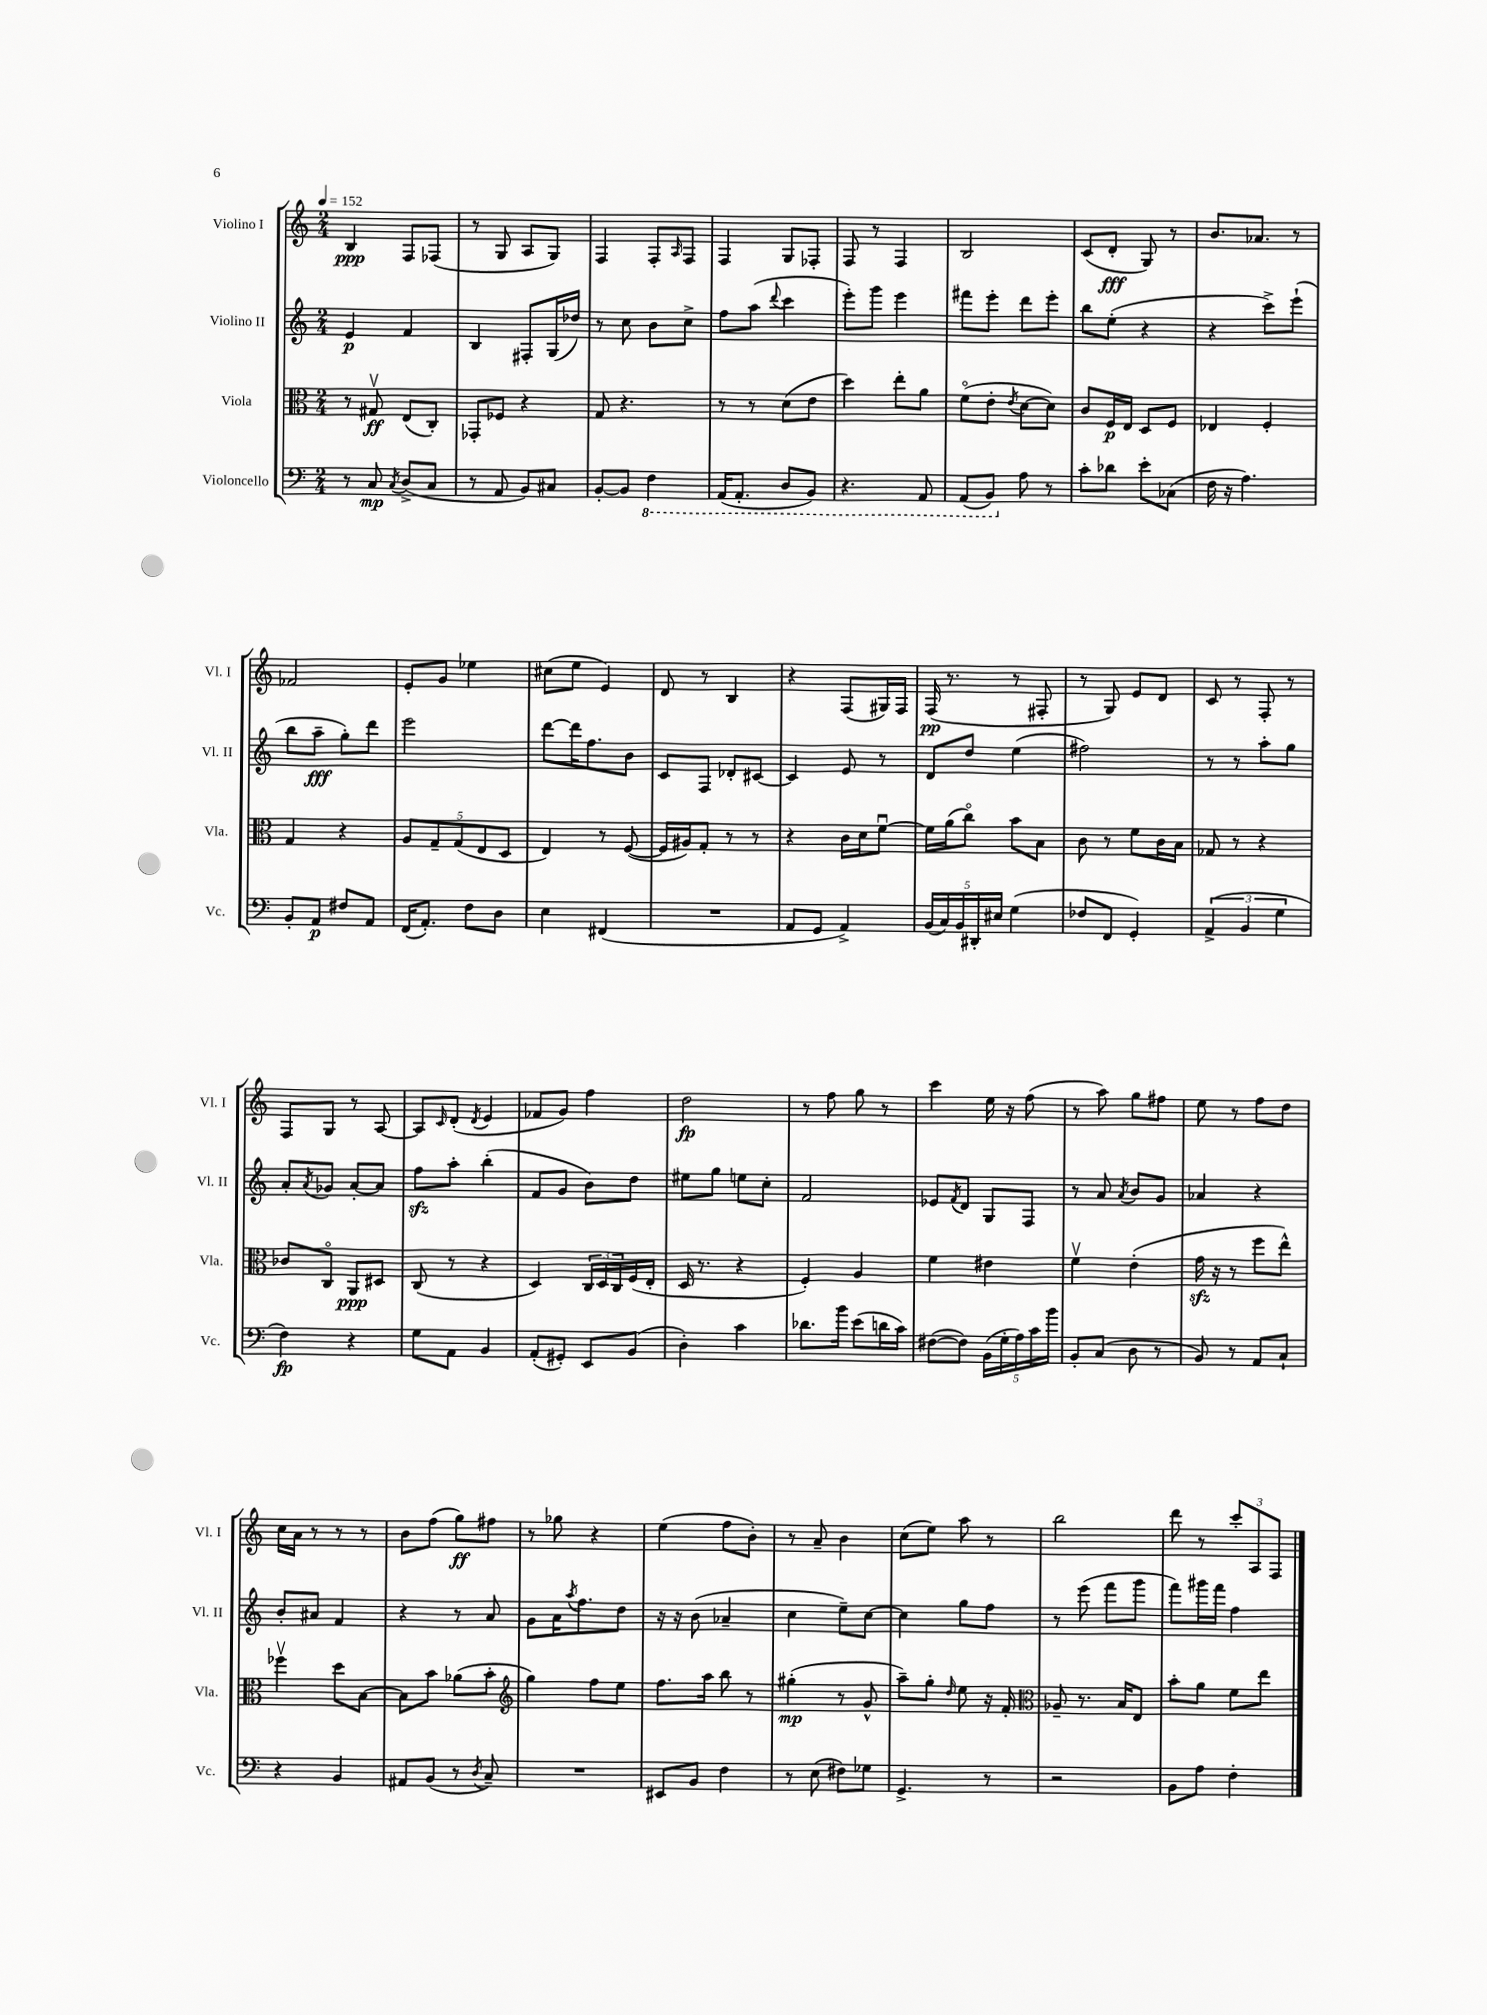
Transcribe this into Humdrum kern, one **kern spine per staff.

**kern	**kern	**kern	**kern
*staff4	*staff3	*staff2	*staff1
*clefF4	*clefC3	*clefG2	*clefG2
*k[]	*k[]	*k[]	*k[]
*M2/4	*M2/4	*M2/4	*M2/4
*MM152	*MM152	*MM152	*MM152
8r	8r	4e	4B
8C	8G#v	.	.
8qC	.	.	.
(8D^	(8E	4f	8F
8C	8C')	.	(8F-
=	=	=	=
8r	8GG-'	4B	8r
8AA	8F-	.	8G
8BB)	4r	8F#'	8A
8C#	.	(16G	8G)
.	.	16dd-)	.
=	=	=	=
[8BB'	8G	8r	4F
8BB]	4.r	8cc	.
4FF	.	8b	8F'
.	.	.	16qqA
.	.	8cc^	8F
=	=	=	=
(16AAA	8r	8ff	4F
8.AAA'	.	.	.
.	8r	(8aa	.
.	.	8qqddd	.
8DD	(8d	4ccc	8G
8BBB)	8e	.	8F-'
=	=	=	=
4.r	4dd)	8eee')	8F
.	.	8ggg	8r
.	8ee'	4eee	4F
8AAA	8a	.	.
=	=	=	=
(8AAA	(8fo	8fff#	2B
8BBB)	8e'	8eee'	.
.	8qe	.	.
8A	[8d	8ddd	.
8r	8d])	8eee'	.
=	=	=	=
8c'	8c	8bb	(8c
8d-	16F	(8ee'	8d'
.	16E	.	.
8e'	8D	4r	8G)
(8C-	8F	.	8r
=	=	=	=
16F	4E-	4r	8.b
16r	.	.	.
4.A)	.	.	.
.	.	.	8.a-
.	4F'	8ccc^)	.
.	.	(8eee`	8r
=	=	=	=
8BB'	4G	8bb	2f-
8AA	.	8aa~	.
8F#	4r	8gg')	.
8AA	.	8ddd	.
=	=	=	=
(16FF	10A	2eee	8e'
8.AA')	.	.	.
.	10G~	.	.
.	.	.	8g
.	(10G	.	.
8F	.	.	4ee-
.	10E	.	.
8D	.	.	.
.	10D	.	.
=	=	=	=
4E	4E)	[8ddd	(8cc#
.	.	16ddd]	8ee
.	.	8.ff	.
(4FF#	8r	.	4e)
.	([8F	8b	.
=	=	=	=
2r	16F]	8c	8d
.	16A#)	.	.
.	8G'	8F	8r
.	8r	8d-'	4B
.	8r	[8c#	.
=	=	=	=
8AA	4r	4c#]	4r
8GG	.	.	.
4AA^)	16c	8e	(8F
.	16d	.	.
.	[8fu	8r	16G#)
.	.	.	16F
=	=	=	=
(20BB	16f]	8d	(16F
20C)	.	.	.
.	(16a	.	8.r
20BB	.	.	.
.	8cco)	8dd	.
20DD#'	.	.	.
20E#	.	.	.
(4G	8b	(4ee	8r
.	8B	.	8F#'
=	=	=	=
8F-	8c	2ff#)	8r
8FF	8r	.	8G)
4GG')	8f	.	8e
.	16c	.	8d
.	16B	.	.
=	=	=	=
(6AA^	8G-	8r	8c
.	8r	8r	8r
6BB	.	.	.
.	4r	8aa'	8F'
6G	.	.	.
.	.	8gg	8r
=	=	=	=
4F)	8c-	8a'	8F
.	.	8qa	.
.	8Co	8g-	8G
4r	8AA	[8a'	8r
.	8D#	8a]	[8A
=	=	=	=
8G	(8C	8ff	8A]
.	.	.	16qqc
8AA	8r	8aa'	(8d'
.	.	.	8qd
4BB	4r	(4bb'	4e
=	=	=	=
(8AA'	4D)	8f	8f-
8GG#')	.	8g	8g)
8EE	24C	8b)	4ff
.	24D	.	.
.	24C	.	.
(8BB	(16F	8dd	.
.	16E'	.	.
=	=	=	=
4D')	16D	8ee#	2dd
.	8.r	.	.
.	.	8gg	.
4c	4r	8ee	.
.	.	8cc'	.
=	=	=	=
8.d-	4F')	2f	8r
.	.	.	8ff
16b	.	.	.
(8e	4A	.	8gg
16d	.	.	8r
16c)	.	.	.
=	=	=	=
([8F#	4f	8e-	4ccc
.	.	8qf	.
8F#])	.	8d	.
(20BB	4e#	8G	16ee
20G'	.	.	.
.	.	.	16r
20A)	.	.	.
.	.	8F	(8ff
20c	.	.	.
20b	.	.	.
=	=	=	=
8BB'	4fv	8r	8r
(8C	.	8a	8aa)
.	.	8qa	.
8D	(4e'	8b	8gg
8r	.	8g	8ff#
=	=	=	=
8BB)	16g	4a-	8ee
.	16r	.	.
8r	8r	.	8r
8AA	8ff	4r	8ff
8C`	8ee^^)	.	8dd
=	=	=	=
4r	4ff-v	8b'	16cc
.	.	.	16a
.	.	8a#	8r
4BB	8dd	4f	8r
.	[8B	.	8r
=	=	=	=
8AA#	8B]	4r	8b
(8BB	8b	.	(8ff
8r	(8a-	8r	8gg)
8qD	.	.	.
8C~)	8b'	8a	8ff#
=	=	=	=
*	*clefG2	*	*
2r	4gg)	8g	8r
.	.	16a	8gg-
.	.	8qaa	.
.	.	8.ff	.
.	8ff	.	4r
.	8ee	8dd	.
=	=	=	=
8EE#	8.ff	16r	(4ee
.	.	16r	.
8BB	.	(8b	.
.	16aa	.	.
4F	8bb	4a-~	8ff
.	8r	.	8b')
=	=	=	=
8r	(4gg#'	4cc	8r
(8E	.	.	8a~
8F#)	8r	8ee~)	4b
8G-	8g^^	[8cc	.
=	=	=	=
4.GG^	8aa~)	4cc]	(8cc
.	8gg'	.	8ee)
.	16qqdd	.	.
.	8ee	8gg	8aa
8r	16r	8ff	8r
.	16f'	.	.
=	=	=	=
*	*clefC3	*	*
2r	8A-~	8r	2bb
.	8.r	(8eee	.
.	.	8fff	.
.	16B	.	.
.	8E	8ggg	.
=	=	=	=
8BB	8b'	8fff)	8ddd
8A	8a	16ggg#	8r
.	.	16fff	.
4F'	8f	4ff	12ccc'
.	.	.	12A
.	8ee	.	.
.	.	.	12F
==	==	==	==
*-	*-	*-	*-
